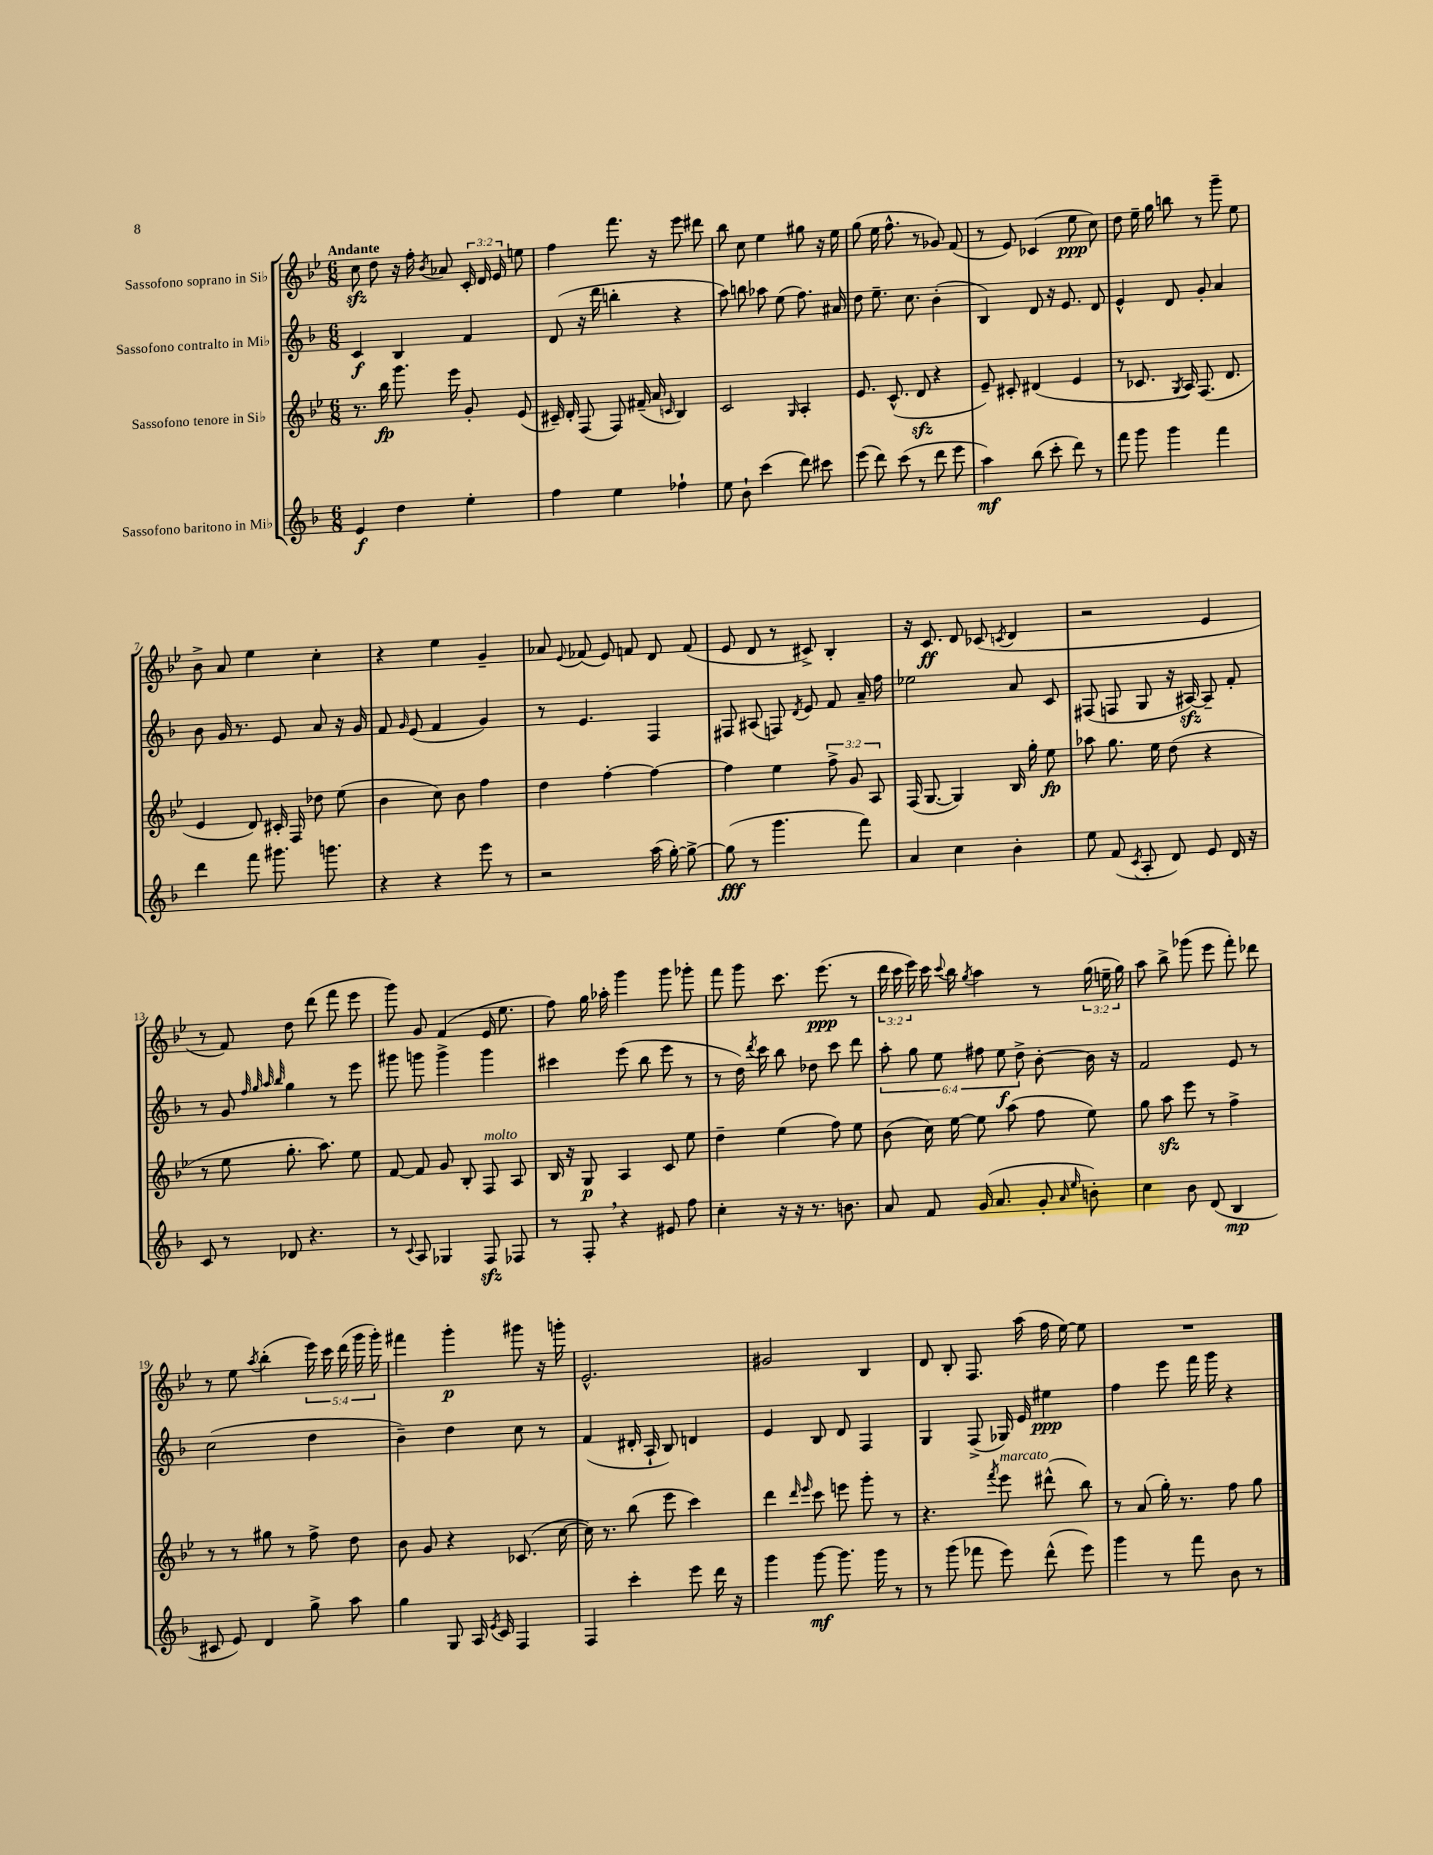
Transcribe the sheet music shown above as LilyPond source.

<<
\new StaffGroup <<
\new Staff = "s0" \with { instrumentName = "Sassofono soprano in Sib" } {
    \clef treble \key bes \major \numericTimeSignature \time 6/8 \override Staff.TupletNumber.text = #tuplet-number::calc-fraction-text \tempo "Andante"
    \autoBeamOff c''8\sfz d''8 r16 f''16-. \acciaccatura { bes'8 } aes'8 \tuplet 3/2 { c'16-. d'16 ees'16 } e''8 |
    f''4 f'''8. r16 ees'''8 dis'''8 |
    bes''8 c''8 ees''4 gis''8 r16 ees''16 |
    g''8( ees''16 f''8.-^ r8 ges'8) f'8( |
    r8 ees'8) ces'4( ees''8\ppp c''8) |
    d''8 ees''16-- g''16 b''8 r8 g'''8-- ees''8 |
    bes'8-> a'8 ees''4 c''4-. |
    r4 ees''4 g'4-- |
    aes'8 \appoggiatura { ees'8 } fes'8( ees'8) f'8 d'8 f'8( |
    ees'8 d'8 r8 cis'8->) bes4-. |
    r16 c'8.\ff d'8 ces'8( \acciaccatura { c'8 } d'4 |
    r2 ees'4 |
    r8 f'8) d''8 d'''8( f'''8 ees'''8 |
    g'''8) g'8 f'4( ees'16 ees''8. |
    f''8) g''16 aes''16-. g'''4 g'''8 ges'''8-. |
    f'''8 g'''8 c'''8. ees'''8.\ppp( r8 |
    \tuplet 3/2 { d'''16 c'''16 ees'''16) } c'''16 \appoggiatura { c'''8 } bes''16 \acciaccatura { g''8 } a''4 r8 \tuplet 3/2 { g''16( e''16-- g''16) } |
    a''8 bes''8-> ges'''8( ees'''8 f'''8-.) des'''8 |
    r8 ees''8 \acciaccatura { a''8 } bes''4-.( \tuplet 5/4 { ees'''16) c'''16 d'''16( g'''16 g'''16-.) } |
    fis'''4 g'''4-.\p gis'''8 r16 g'''16-. |
    ees'2.-^ |
    gis'2 bes4 |
    d'8 bes8-. f8. a''16( f''16 ees''16~) ees''8 |
    R2. \bar "|." |
}
\new Staff = "s1" \with { instrumentName = "Sassofono contralto in Mib" } {
    \clef treble \key f \major \numericTimeSignature \time 6/8 \override Staff.TupletNumber.text = #tuplet-number::calc-fraction-text
    \autoBeamOff c'4\f bes4 f'4 |
    d'8( r16 d'''16 b''4-. r4 |
    a''8) b''8 aes''8 e''8( f''8.) ais'16 |
    d''8 e''8.-- c''8. bes'4-.( |
    bes4) d'8 r16 e'8. d'8 |
    e'4-^ d'8 g'8-. a'4 |
    bes'8 g'16 r8. e'8 a'8 r16 g'16 |
    f'8 \grace { g'16 } e'8( f'4 g'4) |
    r8 e'4. f4 |
    fis8 ais8( f8) \acciaccatura { d'8 } e'8 f'8 a'16-- f''16 |
    ees''2 a'8 c'8 |
    fis8( f8 g8 r16 ais16~\sfz) ais8-- f'8-. |
    r8 g'8 \grace { f''32 g''32 a''32 bes''32 } g''4 r8 e'''8 |
    gis'''8 g'''8 g'''4-> g'''4 |
    cis'''4 e'''8( bes''8 e'''8 r8 |
    r8 d''16) \acciaccatura { d'''8 } c'''16 bes''8 des''8 c'''8 d'''8 |
    \tuplet 6/4 { a''8-. g''8 e''8 fis''8 e''8\f d''8-> } bes'8~-. bes'16 r16 |
    f'2 e'8 r8 |
    c''2( d''4 |
    bes'4--) d''4 c''8 r8 |
    f'4( dis'16-. a16-! bes8) d'4 |
    e'4 bes8 d'8 f4 |
    g4 f8->( ges16) e'16 eis''4\ppp |
    f''4 e'''8 f'''16 g'''16 r4 \bar "|." |
}
\new Staff = "s2" \with { instrumentName = "Sassofono tenore in Sib" } {
    \clef treble \key bes \major \numericTimeSignature \time 6/8 \override Staff.TupletNumber.text = #tuplet-number::calc-fraction-text
    \autoBeamOff r8. bes''16\fp g'''8. ees'''16 g'8-. ees'8( |
    cis'16--) d'16-. f8( f8) fis'16--( a'16 \grace { c'16 } bes4) |
    c'2 \grace { g16 } a4-. |
    ees'8. c'8.-^( d'8\sfz r4 |
    ees'8--) cis'8-. dis'4( ees'4 |
    r8 ces'8. \acciaccatura { g8 } a16) f8.( d'8. |
    ees'4 d'8) cis'16-. f16 des''8 ees''8( |
    bes'4 c''8) bes'8 f''4 |
    d''4 f''4~-. f''4~ |
    f''4 ees''4 \tuplet 3/2 { f''8-> g'8 a8 } |
    f16( g8.~ g4) bes16 g''16-. ees''8\fp |
    aes''8 g''8. ees''16 d''8( r4 |
    r8 ees''8 g''8.-. a''8.) ees''8 |
    f'8~ f'8 g'8 bes8-. f8^\markup { \italic "molto" } a8 |
    bes16 r16 g8\p a4 c'8 ees''8 |
    d''4-- ees''4( f''8) ees''8 |
    bes'8( c''16) ees''16~ ees''8 a''8( f''8 ees''8) |
    g''8 a''8\sfz ees'''8 r8 f''4-> |
    r8 r8 gis''8 r8 f''8-> d''8 |
    bes'8 g'8 r4 ces'8.( c''16~ |
    c''16) r8. bes''8( ees'''8 c'''4) |
    d'''4 \grace { d'''16 ees'''16 } c'''8 e'''8 g'''8-. r8 |
    r4. \acciaccatura { f'''8 } ees'''8^\markup { \italic "marcato" } dis'''8-^( bes''8) |
    r8 a'8( g''16-.) r8. f''8 g''8 \bar "|." |
}
\new Staff = "s3" \with { instrumentName = "Sassofono baritono in Mib" } {
    \clef treble \key f \major \numericTimeSignature \time 6/8
    \autoBeamOff e'4\f d''4 e''4-. |
    f''4 e''4 fes''4-! |
    e''8 bes'8-! c'''4( d'''8) cis'''8 |
    e'''8( d'''8) c'''8( r8 d'''8 e'''8 |
    a''4\mf) bes''8( c'''8-. d'''8) r8 |
    f'''8 g'''8 g'''4 f'''4 |
    d'''4 f'''8 gis'''8. g'''8. |
    r4 r4 e'''8 r8 |
    r2 a''16( g''16~-.) g''8~-> |
    g''8\fff( r8 g'''4. f'''8) |
    a'4 c''4 bes'4-. |
    e''8 f'8( \acciaccatura { c'8 } a8-. d'8) e'8 d'16 r16 |
    c'8 r8 des'8 r4. |
    r8 \appoggiatura { c'8 } a8 ges4 f8\sfz fes8 |
    r8 f8-. \breathe r4 eis'8 f''8 |
    c''4-. r16 r16 r8. b'8. |
    a'8 f'8 g'16( a'8. g'8-. \grace { a'16 e''16 } b'8-.) |
    c''4 bes'8 d'8( bes4\mp |
    cis'8 e'8) d'4 g''8-> a''8 |
    g''4 g8 a16 \acciaccatura { e'8 } c'16 f4 |
    f4 c'''4-. e'''8 d'''16 r16 |
    g'''4 g'''8~\mf g'''8. g'''16 r8 |
    r8 g'''8( fes'''8 e'''8) d'''8-^( e'''8) |
    g'''4 r8 f'''8 bes'8 r8 \bar "|." |
}
>>
>>
